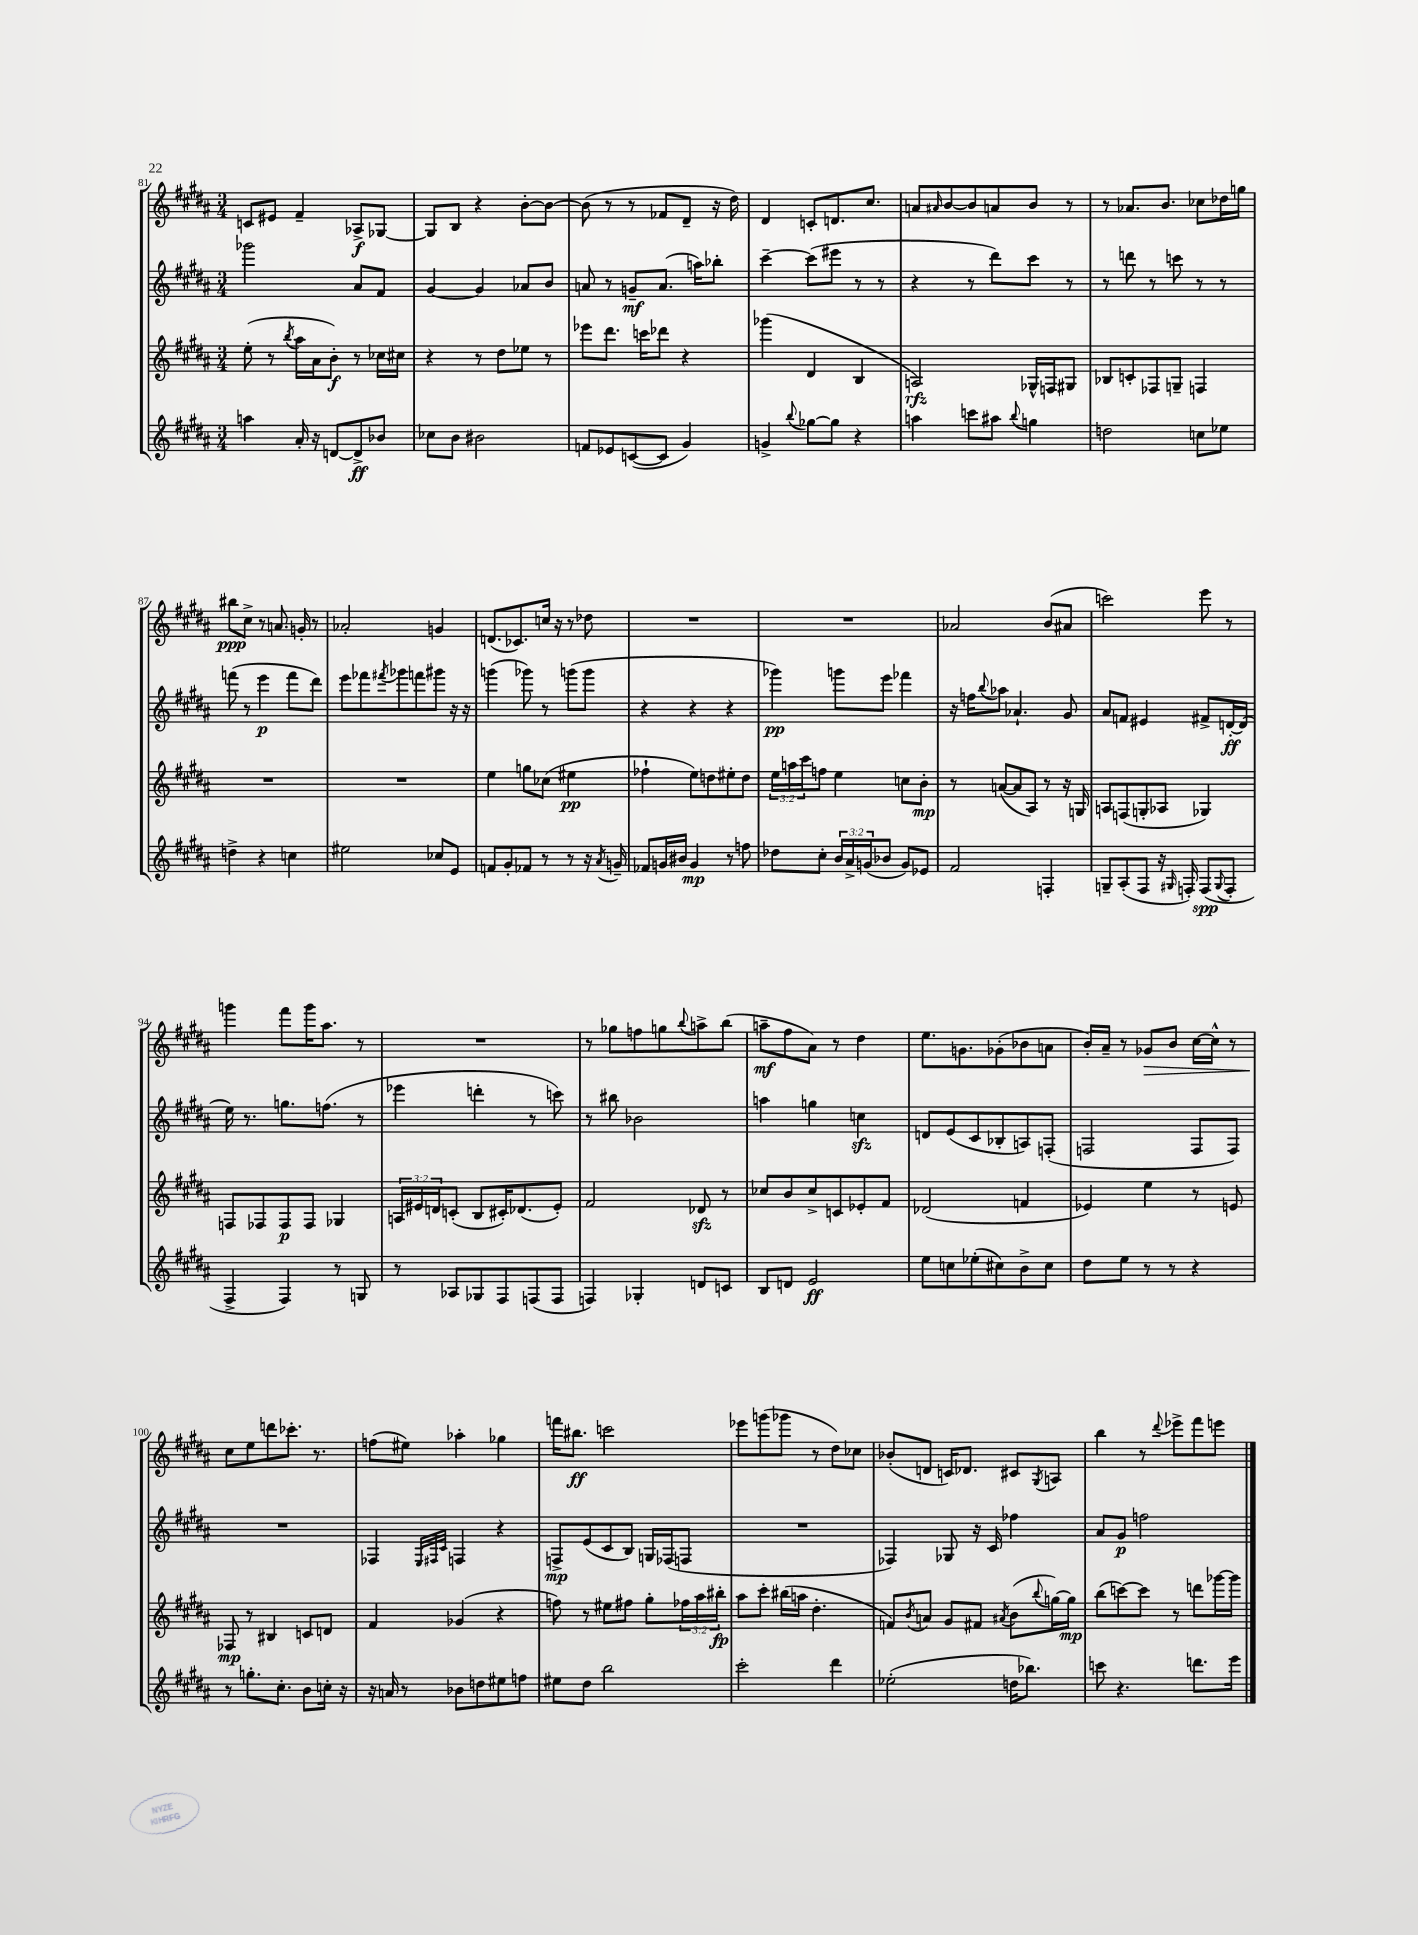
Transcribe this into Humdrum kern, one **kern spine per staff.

**kern	**kern	**kern	**kern
*staff4	*staff3	*staff2	*staff1
*clefG2	*clefG2	*clefG2	*clefG2
*k[f#c#g#d#a#]	*k[f#c#g#d#a#]	*k[f#c#g#d#a#]	*k[f#c#g#d#a#]
*M3/4	*M3/4	*M3/4	*M3/4
4aa	(8ee'	2ggg-	8c
.	8r	.	8e#
.	8qbb	.	.
16a#'	16aa#	.	4f#~
16r	16a#	.	.
[8d	8b')	.	.
8d^]	8r	8a#	8A-^
8b-	16cc-	8f#	[8G-
.	16cc#	.	.
=	=	=	=
8cc-	4r	[4g#	8G-]
8b	.	.	8B
2b#	8r	4g#]	4r
.	8dd#	.	.
.	8ee-	8a-	[8b'
.	8r	8b	8b_
=	=	=	=
8f	8eee-	8a	(8b]
8e-	8.ddd#	8r	8r
([8c	.	8g~	8r
.	16ccc	.	.
8c]	8ddd-	(8.a	8f-
4g#)	4r	.	8d#~
.	.	16aa)	.
.	.	8bb-'	16r
.	.	.	16dd#)
=	=	=	=
4g^	(4ggg-	[4ccc#~	4d#
8qqbb	.	.	.
[8gg-	4d#	(8ccc#]	8c'
8gg-]	.	8eee#	8.d
4r	4B	8r	.
.	.	.	8.cc#
.	.	8r	.
=	=	=	=
4aa	2A)	4r	8a
.	.	.	16qqa#
.	.	.	[8b
8ccc	.	8r	8b]
8aa#	.	8ddd#)	8a
8qqbb	.	.	.
4gg	16G-^^	8ccc#	8b
.	16F	.	.
.	8G#	8r	8r
=	=	=	=
2dd	8B-	8r	8r
.	8c'	8ddd	8.a-
.	8F-	8r	.
.	.	.	8.b
.	8G~	8ccc	.
8cc	4F	8r	8cc-
8ee-	.	8r	16dd-
.	.	.	16gg
=	=	=	=
4dd^	2.r	(8fff	8bb#
.	.	8r	8cc#^
4r	.	4eee	8r
.	.	.	8.a
4cc	.	8fff	.
.	.	.	16g'
.	.	8ddd#)	8r
=	=	=	=
2ee#	2.r	8eee	2a-'
.	.	8fff-	.
.	.	8qfff#	.
.	.	8ggg-	.
.	.	8fff	.
8cc-	.	8ggg#	4g
8e	.	16r	.
.	.	16r	.
=	=	=	=
8f	4ee	(4ggg	(8.d
8g#'	.	.	.
.	.	.	8.c-)
8f-	8gg	8ggg-)	.
8r	(8cc-	8r	16cc
.	.	.	16r
8r	4ee#	(8ggg	8r
16r	.	8ggg	8dd-
8qa#	.	.	.
16g~	.	.	.
=	=	=	=
8f-	4ff-`	4r	2.r
16g	.	.	.
16b#	.	.	.
4g	8ee)	4r	.
.	8dd	.	.
8r	8ee#'	4r	.
8ff	8dd	.	.
=	=	=	=
8dd-	24ee	4ggg-)	2.r
.	24aa	.	.
.	24ccc#	.	.
8cc#'	8ff	.	.
24b	4ee	8ggg	.
24a#^	.	.	.
(24g	.	.	.
8b-	.	8eee	.
8g)	8cc	4fff-	.
8e-	8b'	.	.
=	=	=	=
2f#	8r	16r	2a-
.	.	16ff	.
.	.	8qqbb	.
.	([8a	8aa-	.
.	8a]	4.a-`	.
.	8A#)	.	.
4F'	8r	.	(8b
.	16r	8g#	8a#
.	16G	.	.
=	=	=	=
8G~	8A	8a#	2ccc)
(8A#'	(8F	8f	.
8F#	8G'	4e#	.
16r	8A-	.	.
16qqG#	.	.	.
16F')	.	.	.
(8F	4G-)	8f#^	8eee
8qqG#	.	.	.
8F'	.	[16d'	8r
.	.	(16d]	.
=	=	=	=
4F#^	8F	16ee)	4ggg
.	.	8.r	.
.	8F-	.	.
4F#)	8F-	8.gg	8fff#
.	8F-	.	16ggg
.	.	(8.ff	8.aa#
8r	4G-	.	.
8G	.	8r	8r
=	=	=	=
8r	24A	4eee-	2.r
.	24e#	.	.
.	24d	.	.
8A-	(8c'	.	.
8G-	8B	4ddd'	.
8F#	16c#')	.	.
.	(8.d-	.	.
(8F	.	8r	.
8F	8e#')	8ccc)	.
=	=	=	=
4F)	2f#	8r	8r
.	.	8bb#	8gg-
4G-'	.	2b-	8ff
.	.	.	8gg
.	.	.	8qqbb
8d	8d-	.	8aa^
8c	8r	.	(8bb
=	=	=	=
8B	8cc-	4aa	8aa~
8d	8b	.	8ff#
2e	8cc-^	4gg	8a#)
.	8c	.	8r
.	8e-'	4cc	4dd#
.	8f#	.	.
=	=	=	=
8ee	(2d-	8d	8.ee
8cc	.	(8e	.
.	.	.	8.g
(8ee-'	.	8c#	.
8cc#)	.	8B-'	(8g-'
8b^	4f	8A)	8b-
8cc#	.	(8F'	8a
=	=	=	=
8dd#	4e-)	2F	16b')
.	.	.	16a#~
8ee	.	.	8r
8r	4ee	.	8g-
8r	.	.	8b
4r	8r	8F	[16cc#
.	.	.	16cc#^^]
.	8e	8F)	8r
=	=	=	=
8r	8F-	2.r	8cc#
8.gg'	8r	.	8ee
.	4B#	.	8ddd
8.cc#'	.	.	.
.	.	.	8.ccc-'
8b	8c	.	.
.	.	.	8.r
16cc'	8d	.	.
16r	.	.	.
=	=	=	=
16r	4f#	4F-	(8ff
16a	.	.	.
8r	.	.	8ee#)
.	.	32qqE	.
.	.	32qqF#	.
.	.	32qqc#	.
8b-	(4g-	4F	4aa-'
8dd	.	.	.
8ee#	4r	4r	4gg-
8ff	.	.	.
=	=	=	=
8ee#	8ff)	8F^	16fff
.	.	.	8.bb#
8dd#	8r	(8e	.
2bb	8ee#	8c#	2ccc
.	8ff#	8B)	.
.	8gg#'	16G	.
.	.	(16F-	.
.	24ff-	8F	.
.	24aa#	.	.
.	24bb#'	.	.
=	=	=	=
2ccc#'	8aa#	2.r	8eee-
.	8ccc#'	.	(8ggg
.	(16bb#	.	8ggg-
.	16aa	.	.
.	4.dd#'	.	8r
4ddd#	.	.	8dd#)
.	.	.	8cc-
=	=	=	=
(2ee-'	8f)	4F-)	(8b-'
.	8qb	.	.
.	8a	.	8d
.	8g#	8G-	16c)
.	.	.	8.d-
.	8f#	16r	.
.	.	16c#	.
.	8qa#	.	.
16dd	(8b	4ff-	8c#
8.bb-)	.	.	.
.	8qqbb	.	8qG#
.	[16gg)	.	8A
.	16gg]	.	.
=	=	=	=
8ccc	(8bb	8a#	4bb
4.r	[8ccc)	8g#	.
.	8ccc]	2ff	8r
.	.	.	8qqddd#
.	8r	.	8eee-^
8.ddd	8ddd	.	8fff#
.	[16ggg-	.	8eee
16eee	16ggg-]	.	.
==	==	==	==
*-	*-	*-	*-
